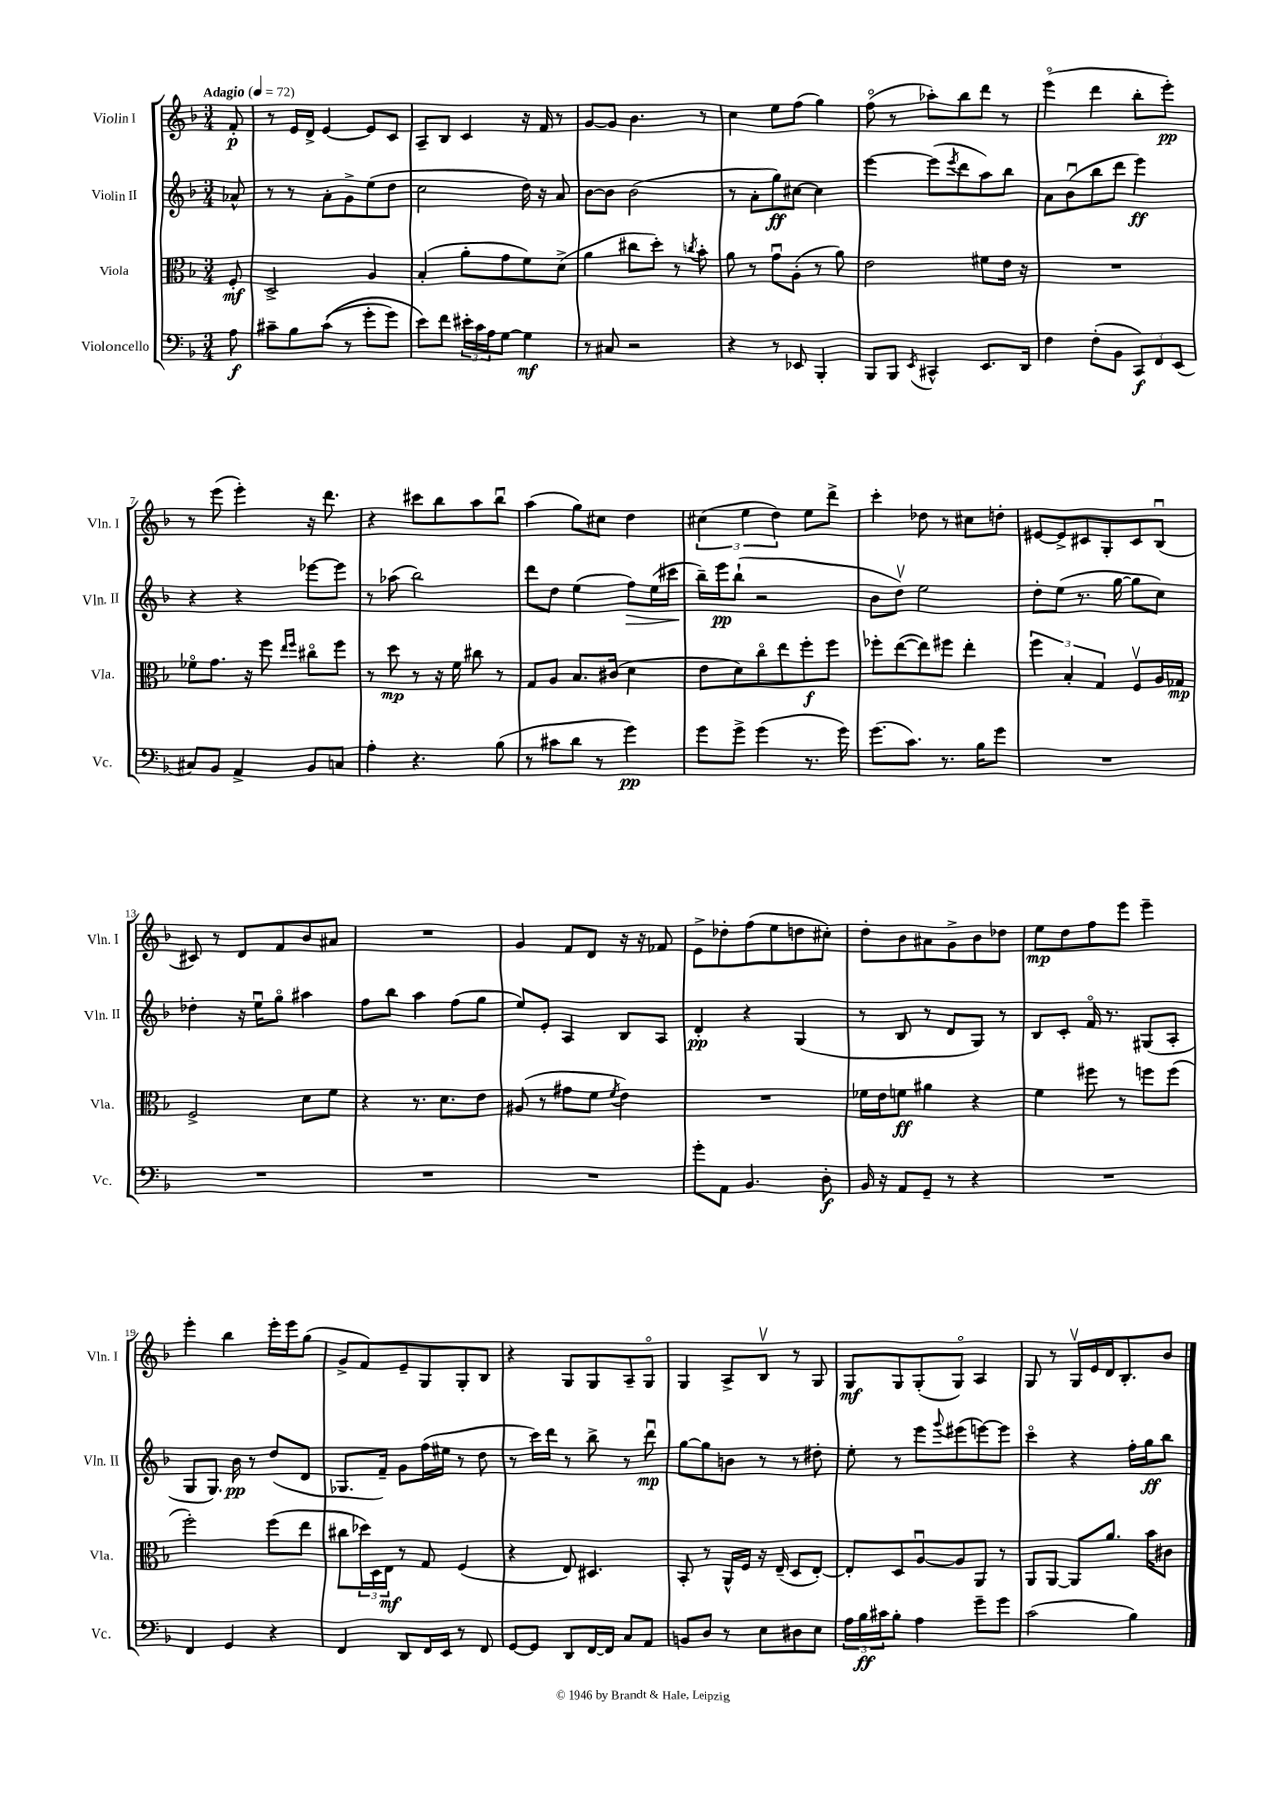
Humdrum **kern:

**kern	**dynam	**kern	**dynam	**kern	**dynam	**kern	**dynam
*part4	*part4	*part3	*part3	*part2	*part2	*part1	*part1
*staff4	*staff4	*staff3	*staff3	*staff2	*staff2	*staff1	*staff1
*I"Violoncello	*	*I"Viola	*	*I"Violin II	*	*I"Violin I	*
*I'Vc.	*	*I'Vla.	*	*I'Vln. II	*	*I'Vln. I	*
*clefF4	*	*clefC3	*	*clefG2	*	*clefG2	*
*k[b-]	*	*k[b-]	*	*k[b-]	*	*k[b-]	*
*M3/4	*	*M3/4	*	*M3/4	*	*M3/4	*
*MM72	*	*MM72	*	*MM72	*	*MM72	*
=	=	=	=	=	=	=	=
!	!	!	!	!	!	!LO:TX:a:B:t=Adagio	!
8A\	f	8F'/	mf	8a-X^^/	.	8f'/	p
=1	=1	=1	=1	=1	=1	=1	=1
8c#X~\L	.	2D^/	.	8r	.	8r	.
8B-\	.	.	.	8r	.	16e/LL	.
.	.	.	.	.	.	16d^/JJ	.
((8c#\J	.	.	.	8a'\L	.	[4e/	.
8r	.	.	.	8g^\	.	.	.
8g'\L	.	4A/	.	(8ee\	.	8e/L]	.
8g\J)	.	.	.	8dd\J	.	8c/J	.
=2	=2	=2	=2	=2	=2	=2	=2
8e\L)	.	(4B-'/	.	2cc\	.	8A~/L	.
8f\J	.	.	.	.	.	8B-/J	.
24e#X'\LL	.	8a'\L	.	.	.	4c/	.
24c\	.	.	.	.	.	.	.
24A\J	.	.	.	.	.	.	.
[8G\J	.	8g\	.	.	.	.	.
4G\]	mf	8f\)	.	16dd\)	.	16r	.
.	.	.	.	16r	.	16f/	.
.	.	(8d^\J	.	8a/	.	8r	.
=3	=3	=3	=3	=3	=3	=3	=3
8r	.	4a\	.	[8b-\L	.	[8g/L	.
8C#X/	.	.	.	8b-\J]	.	8g/J]	.
2r	.	8cc#X\L	.	(2b-\	.	4.b-\	.
.	.	8dd'\J)	.	.	.	.	.
.	.	8r	.	.	.	.	.
.	.	8qccn/	.	.	.	.	.
.	.	8b-'\	.	.	.	8r	.
=4	=4	=4	=4	=4	=4	=4	=4
4r	.	8a\	.	8r	.	4cc\	.
.	.	8r	.	8a'\L	.	.	.
8r	.	8gu\L	.	8gg\)	ff	8ee\L	.
8EE-X/	.	(8A'\J	.	[8cc#X\J	.	(8ff\J	.
4BBB-'/	.	8r	.	4cc#\]	.	4gg\)	.
.	.	8a\)	.	.	.	.	.
=5	=5	=5	=5	=5	=5	=5	=5
8BBB-/L	.	2e\	.	[4eee\	.	(8ff\	.
8BBB-/J	.	.	.	.	.	8r	.
8qEE/	.	.	.	.	.	.	.
4CC#X^^/	.	.	.	(8eee\L]	.	8aa-X'\L)	.
.	.	.	.	8qeee/	.	.	.
.	.	.	.	8ddd\	.	8bb-\	.
8.EE/L	.	8f#X\L	.	8aa\)	.	8ddd\J	.
.	.	16e\Jk	.	8bb-\J	.	8r	.
16DD/Jk	.	16r	.	.	.	.	.
=6	=6	=6	=6	=6	=6	=6	=6
4F\	.	2.r	.	8a\L	.	(4eee\	.
.	.	.	.	(8b-u\	.	.	.
(8F'\L	.	.	.	8bb-\	.	4ddd\	.
8BB-\J	.	.	.	8ddd\J	.	.	.
12CC/L)	f	.	.	4eee\)	ff	8bb-'\L	.
12FF/	.	.	.	.	.	.	.
.	.	.	.	.	.	8eee'\J)	pp
(12EE/J	.	.	.	.	.	.	.
!!LO:LB:g=z
=7	=7	=7	=7	=7	=7	=7	=7
8C#X/L)	.	8f-X\L	.	4r	.	8r	.
8BB-/J	.	8.g\J	.	.	.	(8eee\	.
4AA^/	.	.	.	4r	.	4eee'\)	.
.	.	16r	.	.	.	.	.
.	.	8ff\	.	.	.	.	.
.	.	16qqee/LL	.	.	.	.	.
.	.	16qqff/JJ	.	.	.	.	.
8BB-/L	.	8cc#X\L	.	[8eee-X\L	.	16r	.
.	.	.	.	.	.	8.ddd\	.
8Cn/J	.	8ff\J	.	8eee-\J]	.	.	.
=8	=8	=8	=8	=8	=8	=8	=8
4A'\	.	8r	.	8r	.	4r	.
.	.	8dd\	mp	(8aa-X\	.	.	.
4.r	.	8r	.	2bb-\)	.	8ccc#X\L	.
.	.	16r	.	.	.	8bb-\	.
.	.	16f\	.	.	.	.	.
.	.	8cc#X\	.	.	.	8aa\	.
(8B-\	.	8r	.	.	.	8bb-u\J	.
=9	=9	=9	=9	=9	=9	=9	=9
8r	.	8G/L	.	8ddd\L	.	(4aa\	.
8c#X\L	.	8A/J	.	8dd\J	.	.	.
8d\J	.	8.B-/L	.	(4ee\	.	8gg\L)	.
8r	.	.	.	.	.	8cc#X\J	.
.	.	(16c#X/Jk	.	.	.	.	.
!	!	!	!	!	!LO:HP:b	!	!
4g\)	pp	4d\	.	8ff\L)	>	4dd\	.
.	.	.	.	(16ee\L	.	.	.
.	.	.	.	16ccc#X\JJ	.	.	.
=10	=10	=10	=10	=10	=10	=10	=10
8g\L	.	8e\L	.	16bb-~\LL)	.	(6cc#X\	.
.	.	.	.	16eee\J	] pp	.	.
8g^\J	.	8d\)	.	(8bb-`\J	.	.	.
.	.	.	.	.	.	6ee\	.
(4g\	.	8cc\	.	2r	.	.	.
.	.	.	.	.	.	6dd\)	.
.	.	8ee\	.	.	.	.	.
8.r	.	8ff'\	f	.	.	8ee\L	.
.	.	8ff\J	.	.	.	8ddd^\J	.
16g\)	.	.	.	.	.	.	.
=11	=11	=11	=11	=11	=11	=11	=11
(8.g\L	.	8ff-X'\L	.	8b-\L	.	4ccc'\	.
.	.	([8ee\	.	8ddv\J)	.	.	.
8.c\J)	.	.	.	.	.	.	.
.	.	8ee\])	.	2ee\	.	8dd-X\	.
8.r	.	8ff#X\J	.	.	.	8r	.
.	.	4ee'\	.	.	.	8cc#X\L	.
16B-\KL	.	.	.	.	.	.	.
8g\J	.	.	.	.	.	8ddn'\J	.
=12	=12	=12	=12	=12	=12	=12	=12
2.r	.	6ff\	.	8dd'\L	.	[8e#X/L	.
.	.	.	.	(8ee\J	.	8e#^/]	.
.	.	6B-'/	.	.	.	.	.
.	.	.	.	8.r	.	8c#X/	.
.	.	6G/	.	.	.	.	.
.	.	.	.	.	.	8G'/	.
.	.	.	.	[16gg\	.	.	.
.	.	8Fv/L	.	8gg\L]	.	8c#/	.
.	.	16A/L	.	8cc\J)	.	(8B-u/J	.
.	.	16G-X/JJ	mp	.	.	.	.
!!LO:LB:g=z
=13	=13	=13	=13	=13	=13	=13	=13
2.r	.	2F^/	.	4dd-X'\	.	8c#X/)	.
.	.	.	.	.	.	8r	.
.	.	.	.	16r	.	8d/L	.
.	.	.	.	16eeu\KL	.	.	.
.	.	.	.	8gg\J	.	8f/	.
.	.	8d\L	.	4aa#X\	.	8b-/	.
.	.	8f\J	.	.	.	8a#X/J	.
=14	=14	=14	=14	=14	=14	=14	=14
2.r	.	4r	.	8ff\L	.	2.r	.
.	.	.	.	8bb-\J	.	.	.
.	.	8.r	.	4aa\	.	.	.
.	.	8.d\L	.	.	.	.	.
.	.	.	.	(8ff\L	.	.	.
.	.	8e\J	.	8gg\J	.	.	.
=15	=15	=15	=15	=15	=15	=15	=15
2.r	.	(8A#X/	.	8ee/L)	.	4g/	.
.	.	8r	.	8e'/J	.	.	.
.	.	8g#X\L	.	4A/	.	8f/L	.
.	.	8f\J	.	.	.	8d/J	.
.	.	8qf/	.	.	.	.	.
.	.	4e\)	.	8B-/L	.	16r	.
.	.	.	.	.	.	16r	.
.	.	.	.	8A/J	.	8f-X/	.
=16	=16	=16	=16	=16	=16	=16	=16
8g'\L	.	2.r	.	4d'/	pp	8e^\L	.
8AA\J	.	.	.	.	.	8dd-X'\	.
4.BB-/	.	.	.	4r	.	(8ff\	.
.	.	.	.	.	.	8ee\	.
.	.	.	.	(4G/	.	8ddn\	.
8D'\	f	.	.	.	.	8cc#X'\J)	.
=17	=17	=17	=17	=17	=17	=17	=17
16BB-/	.	16f-X\LL	.	8r	.	8dd'\L	.
16r	.	16e\J	.	.	.	.	.
8AA/L	.	8fn\J	ff	8B-/	.	8b-\	.
8GG~/J	.	4a#X\	.	8r	.	8a#X\	.
8r	.	.	.	8d/L	.	8g^\	.
4r	.	4r	.	8G/J)	.	8b-\	.
.	.	.	.	8r	.	8dd-X\J	.
=18	=18	=18	=18	=18	=18	=18	=18
2.r	.	4f\	.	8B-/L	.	8ee\L	mp
.	.	.	.	8c'/J	.	8dd\	.
.	.	8ff#X\	.	16f/	.	8ff\	.
.	.	.	.	8.r	.	.	.
.	.	8r	.	.	.	8eee\J	.
.	.	8ffn\L	.	(8G#X/L	.	4eee~\	.
.	.	(8ff\J	.	8A'/J	.	.	.
!!LO:LB:g=z
=19	=19	=19	=19	=19	=19	=19	=19
4FF/	.	2ff'\)	.	8G/L	.	4eee'\	.
.	.	.	.	8.G/J)	.	.	.
4GG/	.	.	.	.	.	4bb-\	.
.	.	.	.	16b-\	pp	.	.
.	.	.	.	8r	.	.	.
4r	.	(8ff\L	.	(8dd/L	.	16eee'\LL	.
.	.	.	.	.	.	16eee\J	.
.	.	8ee\J	.	8d/J	.	(8gg\J	.
=20	=20	=20	=20	=20	=20	=20	=20
4FF/	.	8cc#X\L	.	8.G-X/L	.	8g^/L	.
.	.	24dd-X\L)	.	.	.	8f/)	.
.	.	24D\	.	.	.	.	.
.	.	.	.	16f~/Jk)	.	.	.
.	.	24E\JJ	mf	.	.	.	.
8DD/L	.	8r	.	8g\L	.	8e~/	.
16FF/L	.	8G/	.	(16ff\L	.	8G/	.
16EE/JJ	.	.	.	16ee#X\JJ	.	.	.
8r	.	(4F/	.	8r	.	8G'/	.
8FF/	.	.	.	8dd\	.	8B-/J	.
=21	=21	=21	=21	=21	=21	=21	=21
[8GG/L	.	4r	.	8r	.	4r	.
8GG/J]	.	.	.	16ccc\LL)	.	.	.
.	.	.	.	16ddd\JJ	.	.	.
8DD/L	.	8E/)	.	8r	.	8G/L	.
[16FF/L	.	4.D#X/	.	8bb-^\	.	8G/	.
16FF/JJ]	.	.	.	.	.	.	.
8C/L	.	.	.	8r	.	8A~/	.
8AA/J	.	.	.	8dddu\	mp	8G/J	.
=22	=22	=22	=22	=22	=22	=22	=22
8BBn/L	.	8BB-'/	.	[8gg\L	.	4G/	.
8D/J	.	8r	.	8gg\]	.	.	.
8r	.	16AA^^/LL	.	8bn\J	.	8A^/L	.
.	.	16F/JJ	.	.	.	.	.
8E\L	.	16r	.	8r	.	8B-v/J	.
.	.	(16E~/	.	.	.	.	.
8D#X\	.	8D/L	.	8r	.	8r	.
8E\J	.	[8E'/J)	.	8dd#X'\	.	8G/	.
=23	=23	=23	=23	=23	=23	=23	=23
24A\LL	.	8E'/L]	.	8ee'\	.	8G/L	mf
24B-\	ff	.	.	.	.	.	.
24c#X\J	.	.	.	.	.	.	.
8B-'\J	.	8D/	.	8r	.	8G/	.
4A\	.	[8Au/	.	8eee\L	.	(8G'/	.
.	.	.	.	8qqggg/	.	.	.
.	.	8A/]	.	(8eee#X\	.	8G/J)	.
8g~\L	.	8AA/J	.	[8eeen\)	.	4A/	.
8g\J	.	8r	.	8eee\J]	.	.	.
=24	=24	=24	=24	=24	=24	=24	=24
(2c\	.	8AA/L	.	4ccc\	.	8G/	.
.	.	[8AA/J	.	.	.	8r	.
.	.	8AA/L]	.	4r	.	16Gv/LL	.
.	.	.	.	.	.	16e/	.
.	.	8.a/J	.	.	.	16d/J	.
.	.	.	.	.	.	8.B-'/	.
4B-\)	.	.	.	16ff'\LL	.	.	.
.	.	16b-\KL	.	16gg\J	ff	.	.
.	.	8c#X\J	.	8bb-\J	.	8b-/J	.
==	==	==	==	==	==	==	==
*-	*-	*-	*-	*-	*-	*-	*-
